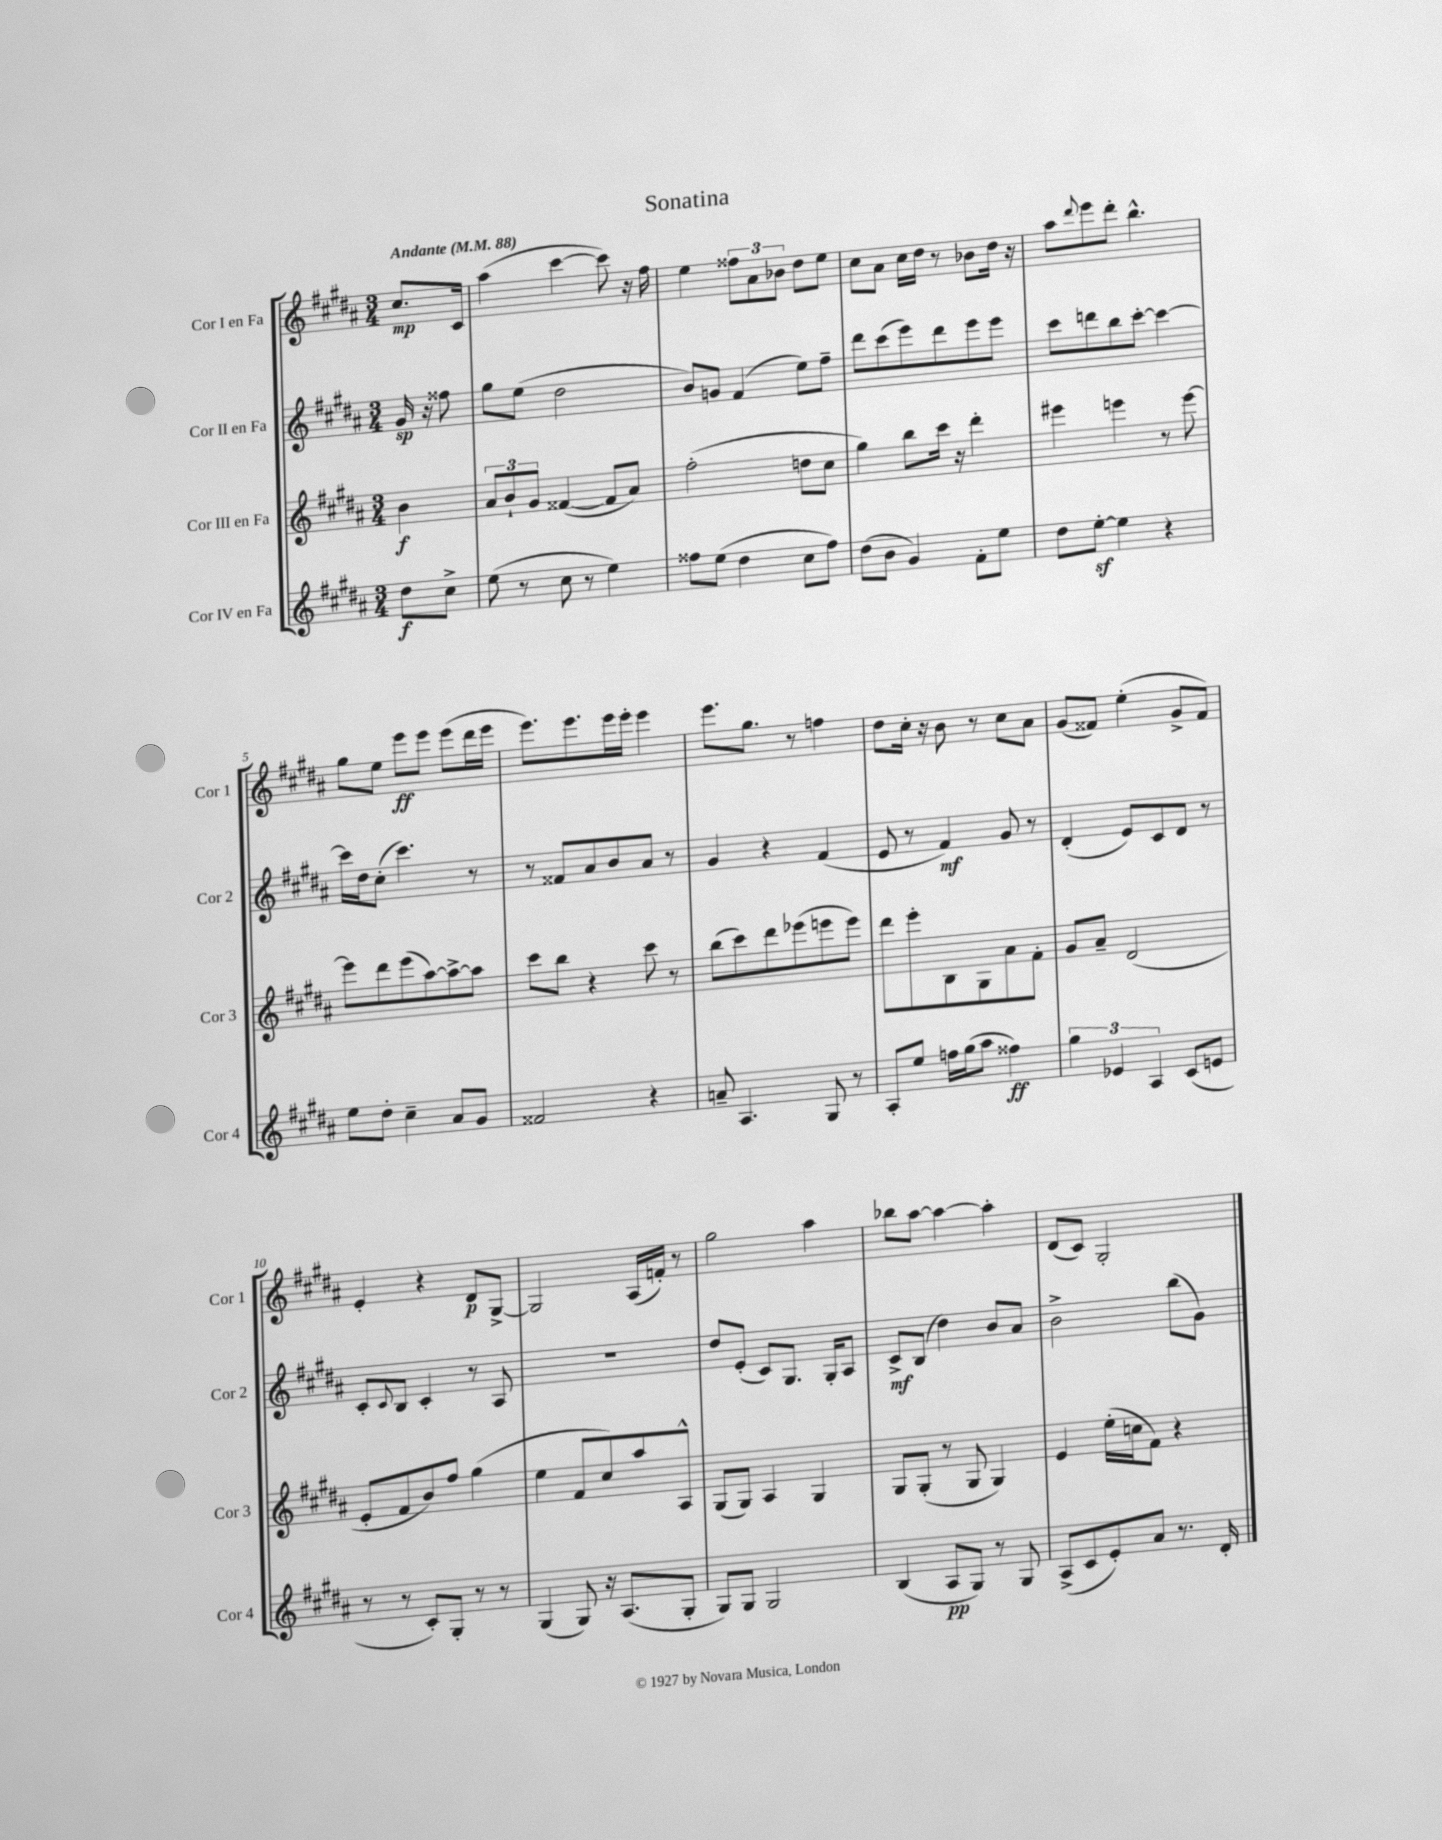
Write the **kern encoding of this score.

**kern	**kern	**kern	**kern
*staff4	*staff3	*staff2	*staff1
*clefG2	*clefG2	*clefG2	*clefG2
*k[f#c#g#d#a#]	*k[f#c#g#d#a#]	*k[f#c#g#d#a#]	*k[f#c#g#d#a#]
*M3/4	*M3/4	*M3/4	*M3/4
*MM88	*MM88	*MM88	*MM88
8dd#	4b	16g#	8.cc#
.	.	16r	.
8cc#^	.	8ff##	.
.	.	.	16c#
=	=	=	=
(8ee	12a#	8gg#	(4aa#
.	12b`	.	.
8r	.	(8ee	.
.	12g#	.	.
8cc#	([4f##	2dd#	[4ccc#
8r	.	.	.
4ee)	8f##]	.	8ccc#])
.	8a#)	.	16r
.	.	.	16ff#
=	=	=	=
8ff##	(2ff#'	8b)	4ee
(8ee	.	8g	.
4dd#	.	(4f#	12ff##
.	.	.	12a#
.	.	.	12b-
8cc#	8dd	8ee)	8dd#
8ff##)	8cc#	8ff#~	8ee
=	=	=	=
(8dd#	4gg#)	8ddd#	8cc#
8b	.	(8ccc#	8a#
4g#)	8bb	8eee)	16cc#
.	.	.	16dd#
.	16ccc#	8ddd#	8r
.	16r	.	.
8f#'	4ddd#'	8eee	8b-
8ee	.	8eee	16dd#
.	.	.	16r
=	=	=	=
8dd#	4eee#	8ccc#	8aa#
.	.	.	8qqddd#
[8ee'	.	8ddd	8eee
4ee]	4eee	8bb	8ddd#'
.	.	[8ccc#'	4.bb^^
4r	8r	4ccc#_	.
.	[8eee	.	.
=	=	=	=
8ee	8eee]	16ccc#]	8gg#
.	.	16dd#	.
8dd#'	8ddd#	(8cc#'	8ee
4cc#~	(8eee	4.ccc#)	8eee
.	[8aa#)	.	8eee
8a#	8aa#^_	.	(8eee
8g#	8aa#]	8r	16ddd#
.	.	.	16eee
=	=	=	=
2f##	8ccc#	8r	8.eee)
.	8bb	8f##	.
.	.	.	8.eee
.	4r	8a#	.
.	.	8b	16eee
.	.	.	16eee'
4r	8ccc#	8a#	4eee
.	8r	8r	.
=	=	=	=
8a~	(8bb	4g#	8.eee
4.A#	8ccc#)	.	.
.	.	.	8.gg#
.	8ddd#	4r	.
.	(8eee-	.	8r
8G#	8eee	(4f#	4ff
8r	8eee)	.	.
=	=	=	=
8A#'	8ddd#	8e	8dd#
8ee	8eee'	8r	16cc#'
.	.	.	16r
16ff	8B	4f#)	8b
(16gg#	.	.	.
8aa#	8G#	.	8r
4ff##)	8a#	8g#	8cc#
.	8f#'	8r	8a#
=	=	=	=
6gg#	8g#	(4d#'	(8g#
.	8a#~	.	8f##)
6e-	.	.	.
.	(2d#	8e)	(4ee'
6A#	.	.	.
.	.	8c#	.
(8c#	.	8d#	8g#^
8e	.	8r	8f##)
=	=	=	=
8r	8e'	8c#'	4e'
.	.	8qqc#	.
8r	8f#	8B	.
8c#')	8b)	4c#'	4r
8G#'	8ff#	.	.
8r	(4gg#	8r	8d#
8r	.	8A#	[8G#^
=	=	=	=
(4G#	4ee	2.r	2G#]
8G#)	8f#	.	.
16r	8cc#)	.	.
(8.A#	.	.	.
.	8aa#	.	(16A#
.	.	.	16f')
8G#'	8A#^^	.	8r
=	=	=	=
8G#)	(8G#	8dd#	2gg#
8G#	8G#)	(8e'	.
2G#	4A#	8c#)	.
.	.	8.G#	.
.	4G#	.	4aa#
.	.	16G#'	.
.	.	8A#	.
=	=	=	=
(4B	8G#	8c#^	8bb-
.	(8G#'	(8B	[8aa#
8A#	8r	4dd#)	4aa#_
8G#)	8G#	.	.
8r	4G#)	8b	4aa#']
8G#	.	8a#	.
=	=	=	=
(8A#^	4e	2b^	(8d#
8c#	.	.	8c#)
8e')	(16ee'	.	2G#'
.	16cc	.	.
8a#	8f#)	.	.
8.r	4r	(8bb	.
.	.	8g#)	.
16d#'	.	.	.
==	==	==	==
*-	*-	*-	*-
